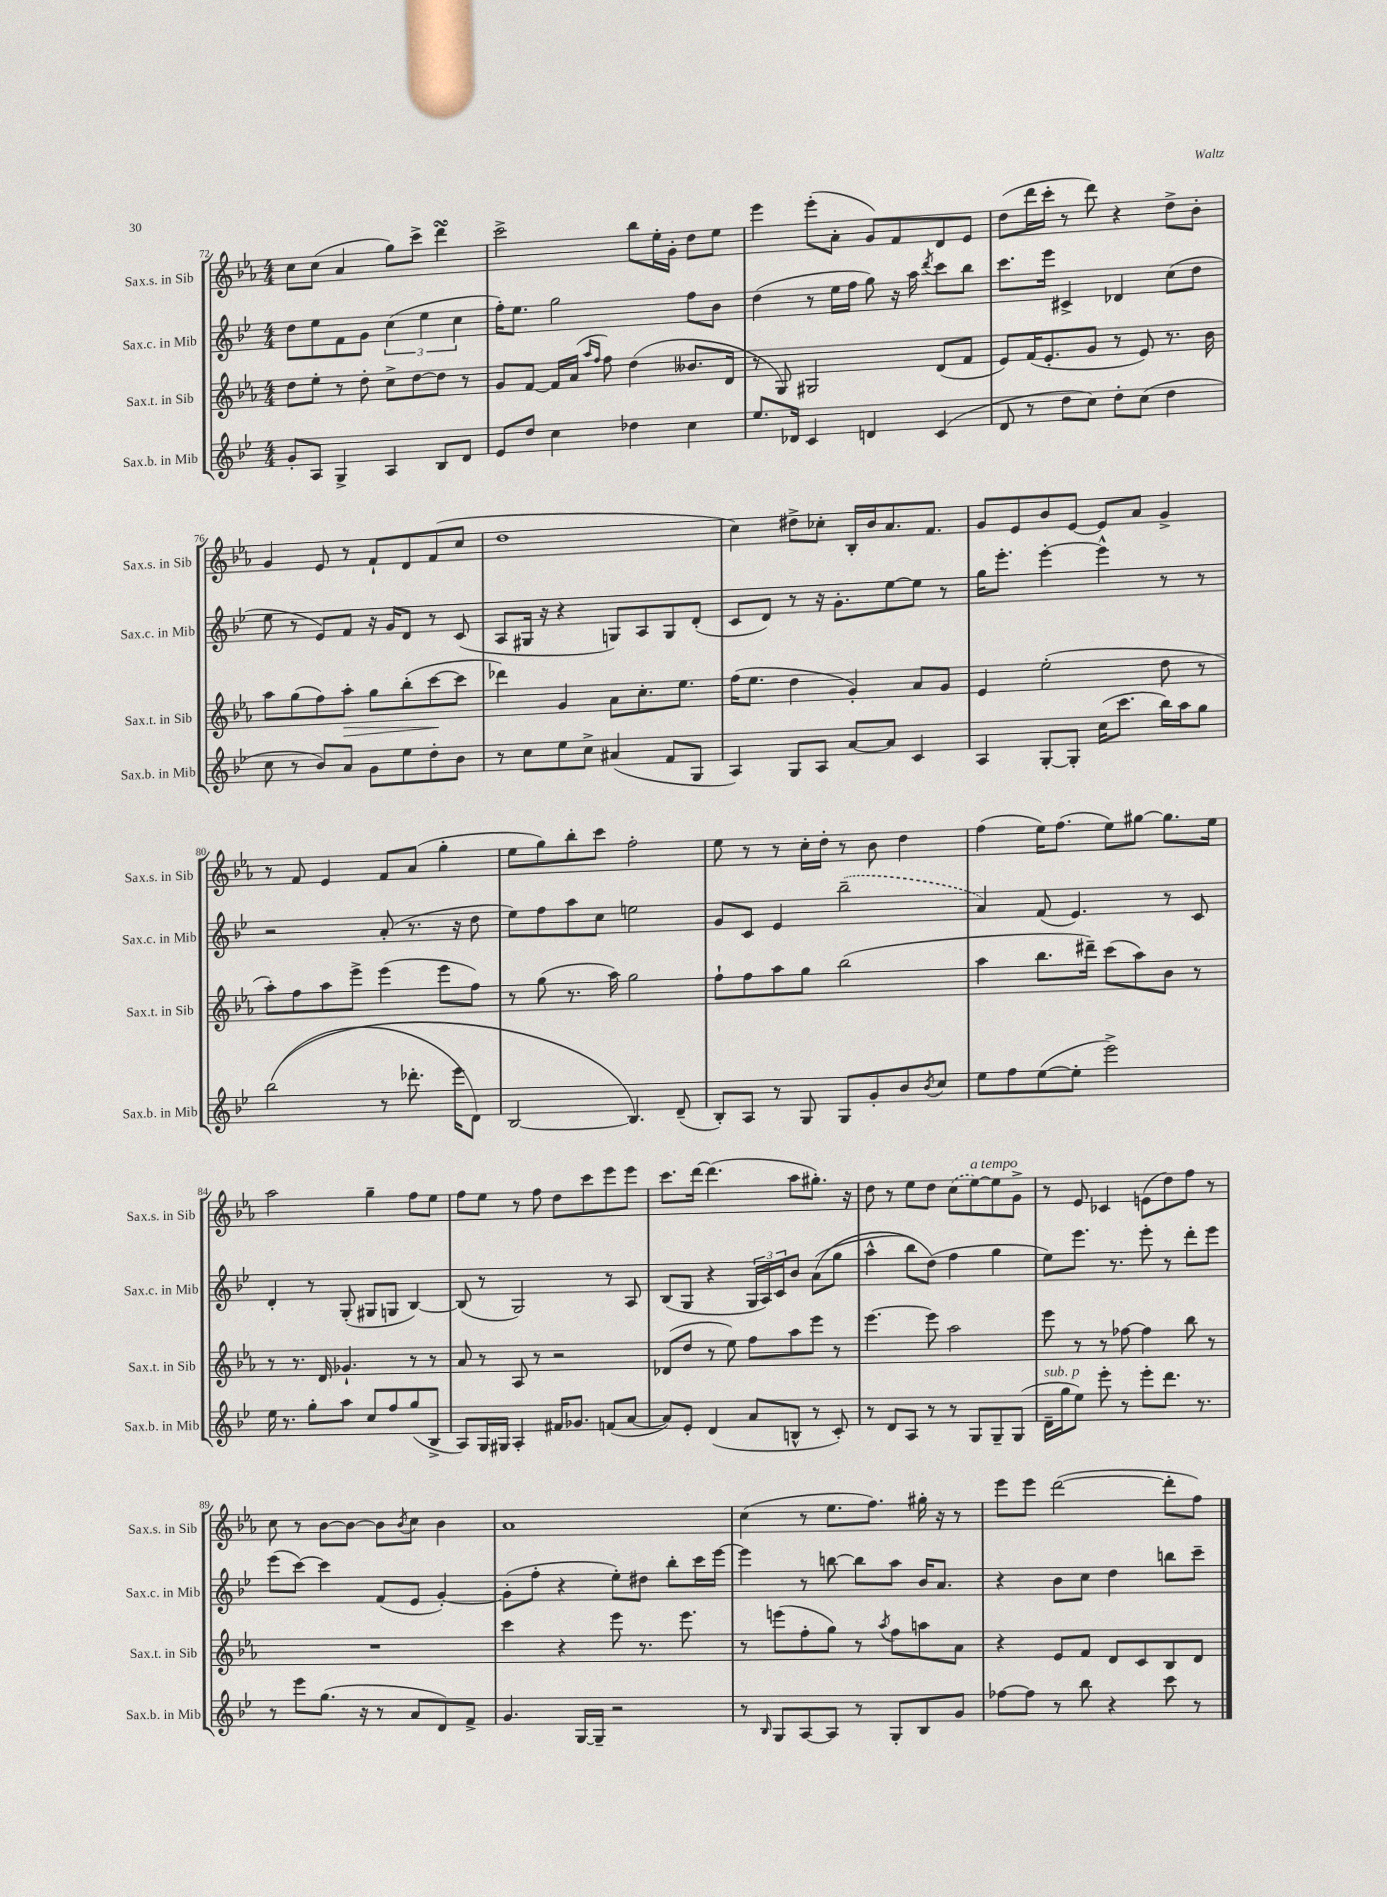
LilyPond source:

<<
\new StaffGroup <<
\new Staff = "s0" \with { instrumentName = "Sax.s. in Sib" shortInstrumentName = "Sax.s. in Sib" } {
    \clef treble \key ees \major \numericTimeSignature \time 4/4
    c''8 c''8( aes'4 g''8) c'''8-> d'''4\turn |
    c'''2-> bes''8 ees''16-. g'16-. d''8 ees''8 |
    ees'''4 ees'''8-.( aes'8-. g'8) f'8 d'8 ees'8 |
    d''8( d'''16 c'''16-. r8 d'''8) r4 d''8-> bes'8-. |
    g'4 ees'8 r8 f'8-! d'8 f'8( c''8 |
    d''1 |
    c''4) dis''8-> ces''8-. bes16-. bes'16 aes'8. f'8. |
    g'8 ees'8 bes'8 ees'8~ ees'8 aes'8 g'4-> |
    r8 f'8 ees'4 f'8 aes'8( g''4-. |
    ees''8 g''8) bes''8-. c'''8 f''2-. |
    ees''8 r8 r8 c''16-. d''16-. r8 bes'8 d''4 |
    f''4( ees''16) f''8.( ees''8) gis''8~ gis''8. ees''16 |
    aes''2 g''4-- f''8 ees''8 |
    f''8 ees''8 r8 f''8 d''8 c'''8 ees'''8 ees'''8 |
    c'''8. d'''16~ d'''4.( aes''8 gis''8.-.) r16 |
    d''8 r8 ees''8 d''8 \once \slurDashed c''8( ees''8~^\markup { \italic "a tempo" }) ees''8 g'8-> |
    r8 ees'8 ces'4 e'8( d''8) f''8 r8 |
    c''8 r8 bes'8~ bes'8~ bes'8 \acciaccatura { bes'8 } c''8 bes'4 |
    aes'1 |
    c''4( r8 ees''8. f''8.) gis''16-. r16 r8 |
    ees'''8 ees'''8 d'''2~( d'''8-. f''8) \bar "|." |
}
\new Staff = "s1" \with { instrumentName = "Sax.c. in Mib" shortInstrumentName = "Sax.c. in Mib" } {
    \clef treble \key bes \major \numericTimeSignature \time 4/4
    d''8 ees''8 f'8 g'8 \tuplet 3/2 { c''4( ees''4 c''4 } |
    f''16-.) ees''8. g''2 f''8 bes'8 |
    d''4( r8 ees''16 f''16 g''8) r16 a''16 \acciaccatura { d'''8 } c'''8 bes''8 |
    c'''8. ees'''16 cis'4-> des'4 c''8( d''8 |
    ees''8 r8 ees'8) f'8 r16 g'16 d'8 r8 c'8( |
    a8 gis16 r16 r4 g8) a8 g8 d'8-.( |
    c'8 d'8) r8 r16 g'8.-. ees''8~ ees''8 r8 |
    g''16 ees'''8.-. ees'''4~-. ees'''4-^ r8 r8 |
    r2 a'8-.( r8. r16 d''8 |
    ees''8) f''8 a''8 c''8 e''2 |
    g'8 c'8 ees'4 \once \slurDashed bes''2--( |
    a'4) f'8( ees'4.) r8 c'8 |
    d'4-. r8 g8-.( gis8 g8 bes4~) |
    bes8( r8 g2) r8 a8 |
    bes8( g8 r4 \tuplet 3/2 { g16 a16) c'16 } bes'8 a'8(\( g''8 |
    a''4-^ bes''8) d''8(\) f''4 g''4 |
    ees''8) ees'''8. r8. ees'''8-. r8 d'''8-. ees'''8 |
    ees'''8( c'''8~) c'''4 f'8( ees'8 g'4~-.) |
    g'8-.( f''8-. r4 ees''8-.) dis''8 bes''8-. c'''16 ees'''16~ |
    ees'''4 r8 b''8~ b''8 a''8 bes'16 a'8. |
    r4 bes'8 c''8 d''4 b''8 c'''8-- \bar "|." |
}
\new Staff = "s2" \with { instrumentName = "Sax.t. in Sib" shortInstrumentName = "Sax.t. in Sib" } {
    \clef treble \key ees \major \numericTimeSignature \time 4/4
    d''8 ees''8-. r8 d''8-. c''8-> d''8~ d''8 r8 |
    g'8 f'8~ f'16 aes'16( \grace { aes''16 f''16 } f''8) d''4( beses'8. d'16 |
    r8 g8) gis2 d'8( f'8 |
    ees'8) f'16( ees'8.-. g'8 r8 ees'8) r8. bes'16 |
    aes''8 g''8( f''8) aes''8-.\> g''8 bes''8-.( c'''8~\! c'''8 |
    des'''4) g'4 aes'8 c''8.-. ees''8. |
    f''16( ees''8. d''4 g'4-.) aes'8 g'8 |
    ees'4 ees''2-.( d''8 r8 |
    aes''8-.) f''8 aes''8 ees'''8-> ees'''4( ees'''8 f''8) |
    r8 g''8( r8. aes''16) g''2 |
    f''8-! f''8 aes''8 g''8 bes''2( |
    aes''4 bes''8. dis'''16--) c'''8( aes''8) bes'8 r8 |
    r8 r8. d'16 ges'4.-! r8 r8 |
    aes'8 r8 aes8 r8 r2 |
    des'8( d''8 r8 ees''8) f''8 aes''8 ees'''8 r8 |
    ees'''4.~ ees'''8 aes''2 |
    ees'''8 r8 r8 fes''8~ fes''4 bes''8 r8 |
    R1 |
    c'''4 r4 ees'''8 r8. ees'''8. |
    r8 e'''8( f''8-. g''8) r8 \acciaccatura { aes''8 } f''8 a''8 aes'8 |
    r4 ees'8 f'8 d'8 c'8 bes8 d'8 \bar "|." |
}
\new Staff = "s3" \with { instrumentName = "Sax.b. in Mib" shortInstrumentName = "Sax.b. in Mib" } {
    \clef treble \key bes \major \numericTimeSignature \time 4/4
    g'8-. a8 g4-> a4 bes8 d'8 |
    ees'8 d''8 c''4 des''4 c''4 |
    ees''8. des'16 c'4 d'4 c'4( |
    d'8 r8 d''8 c''8) d''8-. c''8( d''4 |
    c''8 r8 bes'8) a'8 g'8 ees''8 d''8-. bes'8 |
    r8 c''8 ees''8 c''8-> ais'4( f'8 g8 |
    a4) g8 a8 a'8~ a'8 c'4 |
    a4 g8~-. g8-. c''16( c'''8. bes''16) a''16 g''8 |
    bes''2(\( r8 des'''8.-. ees'''16 d'8) |
    bes2~ bes4.\) d'8--( |
    bes8-.) a8 r8 g8 g8 g'8-. bes'8 \acciaccatura { bes'8 } c''8 |
    ees''8 f''8 ees''8~( ees''8-. ees'''2->) |
    ees''16 r8. g''8-. a''8 c''8 f''8 g''8( bes8-> |
    a8) g16 gis16 a4-. fis'16 ges'8. f'8( a'8~ |
    a'8) ees'8-. d'4( a'8 b8-^ r8 c'8-.) |
    r8 d'8 a8 r8 r8 g8 g8-- g8( |
    d'16--^\markup { \italic "sub. p" } g''16 ees''8) ees'''8-. r8 ees'''8-. d'''8. r8. |
    r8 ees'''8 g''8.( r16 r8 a'8 d'8) f'8-> |
    g'4. g16~ g16-- r2 |
    r8 \grace { bes16 } g8 a8~ a8 r8 g8-. bes8 g'8 |
    fes''8~ fes''8 r8 bes''8 r4 c'''8 r8 \bar "|." |
}
>>
>>
\layout { \context { \Score currentBarNumber = #72 } }
